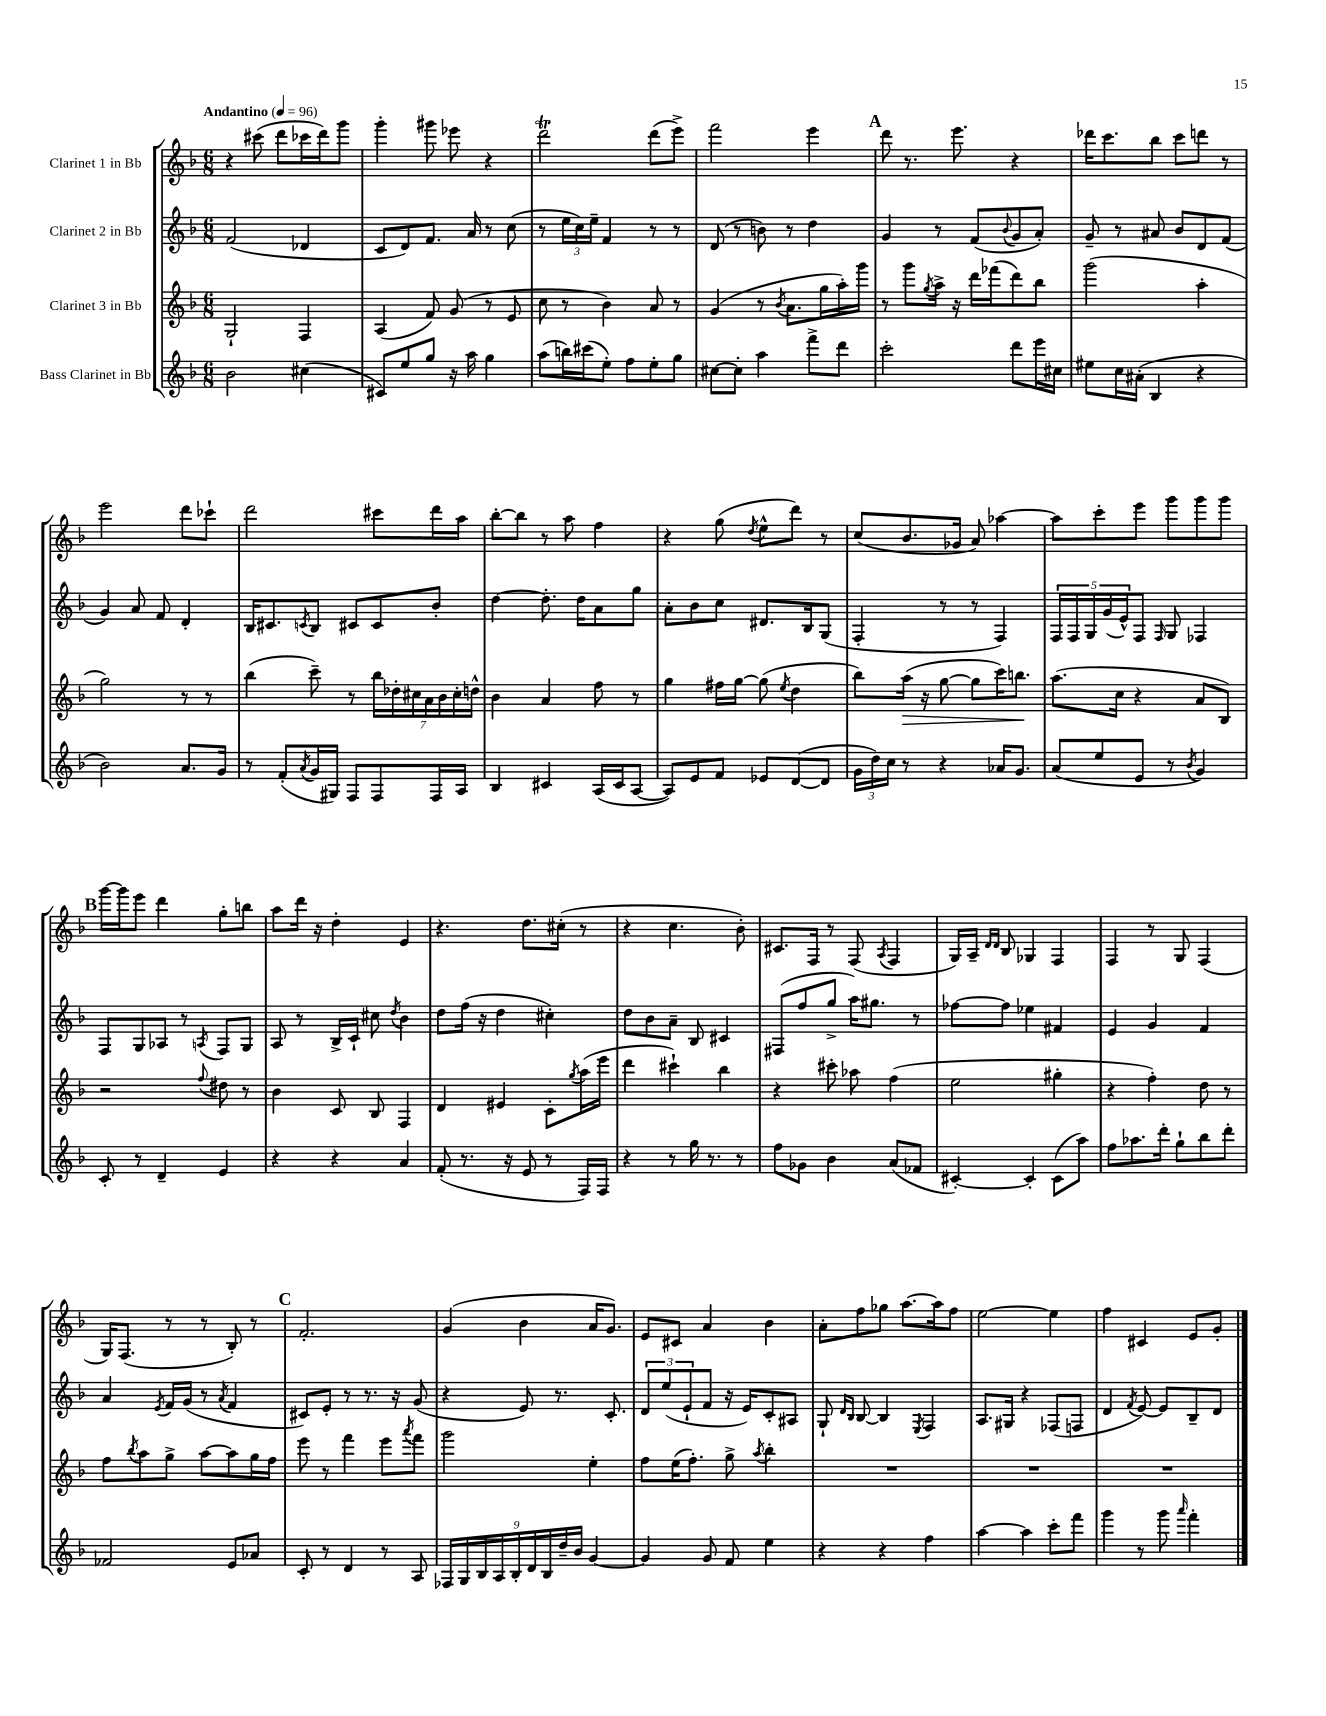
<<
\new StaffGroup <<
\new Staff = "s0" \with { instrumentName = "Clarinet 1 in Bb" } {
    \clef treble \key f \major \numericTimeSignature \time 6/8 \tempo "Andantino" 4 = 96
    r4 cis'''8( d'''8 ces'''16 d'''16) g'''8 |
    g'''4-. gis'''8 ees'''8 r4 |
    d'''2\trill d'''8( e'''8->) |
    f'''2 e'''4 |
    \mark \markup { \bold "A" } d'''8 r8. e'''8. r4 |
    des'''16 c'''8. bes''8 c'''8 d'''8 r8 |
    e'''2 d'''8 ces'''8-! |
    d'''2 cis'''8 d'''16 a''16 |
    bes''8~-. bes''8 r8 a''8 f''4 |
    r4 g''8( \acciaccatura { d''8 } e''8-^ d'''8) r8 |
    c''8( bes'8. ges'16 a'8) aes''4~ |
    aes''8 c'''8-. e'''8 g'''8 g'''8 g'''8 |
    \mark \markup { \bold "B" } g'''16~ g'''16 e'''8 d'''4 g''8-. b''8 |
    a''8 d'''16 r16 d''4-. e'4 |
    r4. d''8. cis''16-.( r8 |
    r4 c''4. bes'8-.) |
    cis'8. f16 r8 f8( \acciaccatura { a8 } f4 |
    g16) a16-- \grace { d'16 d'16 } bes8 ges4 f4 |
    f4 r8 g8 f4( |
    g16) f8.( r8 r8 bes8-.) r8 |
    \mark \markup { \bold "C" } f'2.-. |
    g'4( bes'4 a'16 g'8.) |
    e'8 cis'8 a'4 bes'4 |
    a'8-. f''8 ges''8 a''8.~ a''16 f''8 |
    e''2~ e''4 |
    f''4 cis'4 e'8 g'8-. \bar "|." |
}
\new Staff = "s1" \with { instrumentName = "Clarinet 2 in Bb" } {
    \clef treble \key f \major \numericTimeSignature \time 6/8
    f'2( des'4 |
    c'8 d'8) f'8. a'16 r8 c''8( |
    r8 \tuplet 3/2 { e''16 c''16) e''16-- } f'4 r8 r8 |
    d'8( r8 b'8) r8 d''4 |
    \mark \markup { \bold "A" } g'4 r8 f'8( \appoggiatura { bes'8 } g'8 a'8-.) |
    g'8-- r8 ais'8 bes'8 d'8 f'8( |
    g'4) a'8 f'8 d'4-. |
    bes16 cis'8. \acciaccatura { c'8 } bes8 cis'8 cis'8 bes'8-. |
    d''4~ d''8.-. d''16 a'8 g''8 |
    a'8-. bes'8 c''8 dis'8. bes16 g8( |
    f4-. r8 r8 f4) |
    \tuplet 5/4 { f16 f16 g16 g'16( e'16-^) } f8 \grace { f16 } g8 fes4 |
    \mark \markup { \bold "B" } f8 g8 aes8 r8 \acciaccatura { a8 } f8 g8 |
    a8 r8 bes16-> c'16-! cis''8 \acciaccatura { d''8 } bes'4 |
    d''8 f''16( r16 d''4 cis''4-.) |
    d''8 bes'8 a'8-- bes8 cis'4 |
    fis8( f''8 g''8-> a''16) gis''8. r8 |
    fes''8~ fes''8 ees''4 fis'4 |
    e'4 g'4 f'4 |
    a'4 \acciaccatura { e'8 } f'16 g'16( r8 \acciaccatura { a'8 } f'4 |
    \mark \markup { \bold "C" } cis'8) e'8-. r8 r8. r16 g'8( |
    r4 e'8) r8. c'8.-. |
    \tuplet 3/2 { d'8 e''8( e'8-! } f'8 r16 e'16) c'8-. ais8 |
    g8-! \grace { d'16 bes16 } bes8~ bes4 \acciaccatura { e8 } f4 |
    a8. gis16 r4 fes8( f8 |
    d'4 \acciaccatura { f'8 } e'8~) e'8 bes8-- d'8 \bar "|." |
}
\new Staff = "s2" \with { instrumentName = "Clarinet 3 in Bb" } {
    \clef treble \key f \major \numericTimeSignature \time 6/8
    g2-! f4 |
    a4( f'8) g'8( r8 e'8 |
    c''8 r8 bes'4) a'8 r8 |
    g'4( r8 \acciaccatura { bes'8 } a'8. g''16 a''16-.) g'''16 |
    \mark \markup { \bold "A" } r8 g'''8 \acciaccatura { g''8 } a''16-> r16 d'''16 fes'''16( d'''8) bes''8 |
    g'''2( a''4-. |
    g''2) r8 r8 |
    bes''4( c'''8--) r8 \tuplet 7/4 { bes''16 des''16-. cis''16 a'16 bes'16 cis''16-. d''16-^ } |
    bes'4 a'4 f''8 r8 |
    g''4 fis''16 g''16~ g''8( \acciaccatura { e''8 } d''4 |
    bes''8) a''16\>( r16 g''8~ g''8 c'''16) b''8.\! |
    a''8.( c''16 r4 a'8 bes8) |
    \mark \markup { \bold "B" } r2 \appoggiatura { f''8 } dis''8 r8 |
    bes'4 c'8 bes8 f4 |
    d'4 eis'4 c'8-. \acciaccatura { g''8 } a''16( e'''16 |
    d'''4 cis'''4-!) bes''4 |
    r4 cis'''8-. aes''8 f''4( |
    e''2 gis''4-. |
    r4 f''4-.) d''8 r8 |
    f''8 \acciaccatura { bes''8 } a''8 g''8-> a''8~ a''8 g''16 f''16 |
    \mark \markup { \bold "C" } e'''8 r8 f'''4 e'''8 \acciaccatura { a'''8 } f'''8 |
    g'''2 e''4-. |
    f''8 e''16( f''8.-.) g''8-> \acciaccatura { a''8 } bes''4-. |
    R2. |
    R2. |
    R2. \bar "|." |
}
\new Staff = "s3" \with { instrumentName = "Bass Clarinet in Bb" } {
    \clef treble \key f \major \numericTimeSignature \time 6/8
    bes'2 cis''4( |
    cis'8) e''8 g''8 r16 a''16 g''4 |
    a''8( b''16) cis'''16( e''8-.) f''8 e''8-. g''8 |
    cis''8~ cis''8-. a''4 f'''8-> d'''8 |
    \mark \markup { \bold "A" } c'''2-. d'''8 e'''16 cis''16 |
    eis''8 c''16 ais'16-.( bes4 r4 |
    bes'2) a'8. g'16 |
    r8 f'8-.( \acciaccatura { a'8 } g'16 gis16) f8 f8 f16 a16 |
    bes4 cis'4 a16( cis'16 a8~ |
    a8) e'8 f'8 ees'8 d'8~( d'8 |
    \tuplet 3/2 { g'16 d''16) c''16 } r8 r4 aes'16 g'8. |
    a'8( e''8 e'8 r8 \acciaccatura { bes'8 } g'4) |
    \mark \markup { \bold "B" } c'8-. r8 d'4-- e'4 |
    r4 r4 a'4 |
    f'8-.( r8. r16 e'8 r8 f16) f16 |
    r4 r8 g''16 r8. r8 |
    f''8 ges'8 bes'4 a'8( fes'8 |
    cis'4~-.) cis'4-. cis'8( a''8) |
    f''8 aes''8. d'''16-. g''8-! bes''8 d'''8-. |
    fes'2 e'8 aes'8 |
    \mark \markup { \bold "C" } c'8-. r8 d'4 r8 a8 |
    \tuplet 9/8 { fes16 g16 bes16 a16 bes16-. d'16 bes16 d''16-- bes'16 } g'4~ |
    g'4 g'8 f'8 e''4 |
    r4 r4 f''4 |
    a''4~ a''4 c'''8-. f'''8 |
    g'''4 r8 g'''8 \grace { a'''16 } f'''4-. \bar "|." |
}
>>
>>
\layout { \context { \Score \remove "Bar_number_engraver" } }
